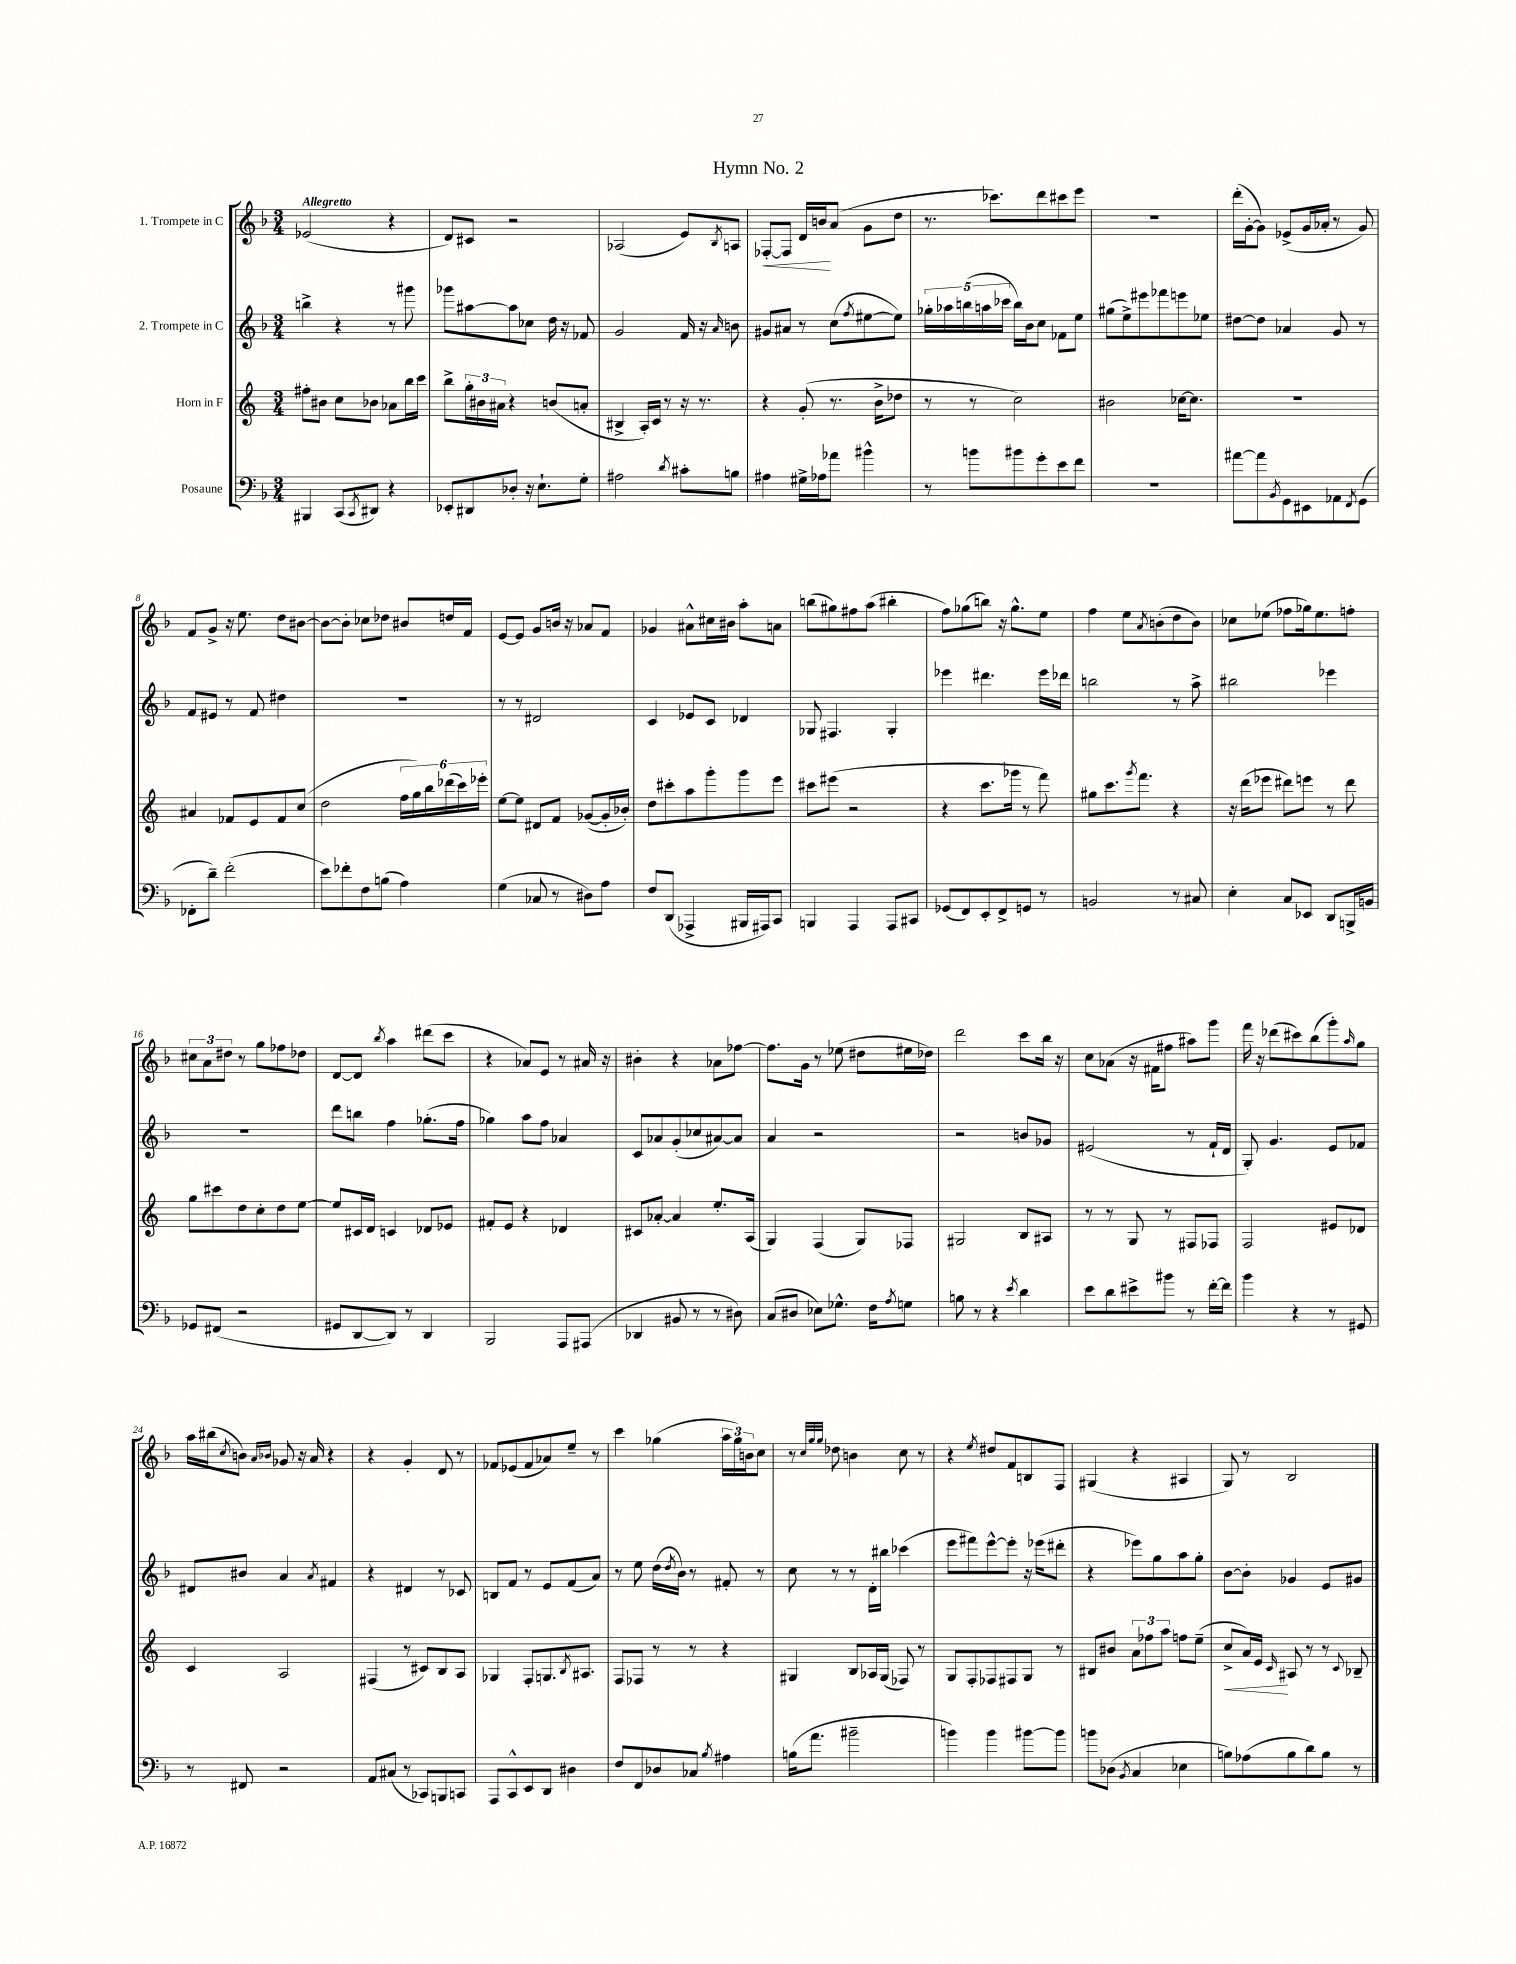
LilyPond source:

\header { title = "Hymn No. 2" }
<<
\new StaffGroup <<
\new Staff = "s0" \with { instrumentName = "1. Trompete in C" } {
    \clef treble \key f \major \numericTimeSignature \time 3/4 \tempo "Allegretto"
    ees'2( r4 |
    d'8) cis'8 r2 |
    aes2( e'8) \acciaccatura { bes8 } a8 |
    fes8~-.\< fes8 d'16 b'16\! a'8( g'8 d''8 |
    r8. ces'''8.) d'''8 cis'''8 e'''8 |
    R2. |
    d'''16-.( g'16~-. g'8) ees'8->( g'16 aes'16-. r8 g'8) |
    f'8 g'8-> r16 e''8. d''8 bis'8~ |
    bis'8~ bis'8-. ces''8 des''8 bis'8 d''16 f'16 |
    e'8~ e'8 g'8 b'16 r16 aes'8 f'8 |
    ges'4 ais'8-^ cis''16 bis'16 a''8-. a'8 |
    b''8( gis''8) fis''8 a''8( bis''4-. |
    f''8) ges''8( b''8) r16 ges''8.-^ e''8 |
    f''4 e''8 \acciaccatura { a'8 } b'8-.( d''8 b'8) |
    ces''8 ees''8( fes''8 ges''16) ees''8. f''8-. |
    \tuplet 3/2 { cis''8 a'8 dis''8 } r8 g''8 fes''8 des''8 |
    d'8~ d'8 \acciaccatura { bes''8 } a''4 dis'''8( c'''8 |
    r4 aes'8) e'8 r8 ais'16 r16 |
    bis'4-. r4 aes'8 fes''8~ |
    fes''8. g'16 r8 ees''8( dis''8 eis''16 des''16) |
    d'''2 c'''8 bes''16 r16 |
    c''8 aes'8( r16 fis'16 fis''8 ais''8) g'''8 |
    f'''16 r16 des'''8( cis'''8) bes''8( g'''8-.) \grace { a''16 } g''8 |
    a''16 bis''16( \acciaccatura { c''8 } b'8) \grace { a'16 bes'16 } ges'8 r16 a'16 r4 |
    r4 g'4-. d'8 r8 |
    fes'8 ees'8( fes'8 aes'8) e''8-- r8 |
    c'''4 ges''4( \tuplet 3/2 { a''16 ges''16) b'16 } c''8 |
    r8 \grace { c''32 g''32 g''32 } des''8 b'4 c''8 r8 |
    r4 \acciaccatura { e''8 } dis''8 f'8 b8 f8 |
    gis4( r4 ais4 |
    g8) r8 bes2 \bar "|." |
}
\new Staff = "s1" \with { instrumentName = "2. Trompete in C" } {
    \clef treble \key f \major \numericTimeSignature \time 3/4
    b''4-> r4 r8 gis'''8 |
    ges'''8 ais''8~ ais''8 ces''8 d''16 r16 fes'8 |
    g'2 f'16 r16 \grace { a'16 } b'8 |
    gis'8 ais'8 r8 c''8( \acciaccatura { f''8 } eis''8~ eis''8) |
    \tuplet 5/4 { ges''16-. aes''16 b''16( a''16 ces'''16 } b''16) bes'16 c''8 fes'8 e''8 |
    gis''8( e''8->) eis'''8 fes'''8 e'''8 ees''8 |
    dis''8~ dis''8 aes'4 g'8 r8 |
    f'8 eis'8 r8 f'8 dis''4 |
    R2. |
    r8 r8 dis'2 |
    c'4 ees'8 c'8 des'4 |
    ges8 fis4. ges4-. |
    ees'''4 dis'''4. ees'''16 des'''16 |
    b''2 r8 a''8-> |
    bis''2 ees'''4 |
    R2. |
    d'''8 b''8 f''4 ges''8.-.( f''16 |
    ges''4) a''8 f''8 aes'4 |
    c'8 aes'8 g'8-.( ces''8 ais'8~) ais'8 |
    a'4 r2 |
    r2 b'8 ges'8 |
    eis'2( r8 f'16-! d'16 |
    g8-.) g'4. e'8 fes'8 |
    dis'8 bis'8 a'4 \acciaccatura { a'8 } fis'4 |
    r4 dis'4 r8 ces'8 |
    b8 f'8 r8 e'8 f'8( a'8) |
    r8 e''8 d''16( \acciaccatura { d''8 } bes'16) r8 fis'8-. r8 |
    c''8 r8 r8 d'16-. bis''16 ces'''4( |
    e'''8 fis'''8) e'''8~-^ e'''8-. r16 ees'''16( dis'''8-. |
    r4 ees'''8) g''8 a''8 g''8-. |
    bes'8~ bes'8-. ges'4 e'8 gis'8 \bar "|." |
}
\new Staff = "s2" \with { instrumentName = "Horn in F" } {
    \clef treble \key c \major \numericTimeSignature \time 3/4
    fis''8-. bis'8 c''8 bes'8 aes'8 b''16 c'''16 |
    b''8-> \tuplet 3/2 { g''16-. bis'16 ais'16 } r4 b'8( a'8-. |
    bis4-> a16-.) c'16 r8 r16 r8. |
    r4 g'8-.( r8. b'16-> des''8 |
    r8 r8 c''2) |
    bis'2 ces''16~ ces''8. |
    R2. |
    ais'4 fes'8 e'8 fes'8 c''8( |
    d''2 \tuplet 6/4 { f''16 g''16) b''16 des'''16( c'''16) ees'''16-. } |
    e''8~ e''8 dis'8 f'8 ges'8~( ges'16-. bes'16-.) |
    d''8 cis'''8-. a''8 g'''8-. g'''8 e'''8 |
    cis'''8 eis'''8( r2 |
    r4 c'''8. ges'''16 r8 f'''8) |
    gis''8 c'''8. \acciaccatura { g'''8 } f'''8. r4 |
    r16 d'''16( ees'''8 dis'''8) e'''8 r8 dis'''8 |
    g''8 cis'''8 d''8 c''8-. d''8 e''8~ |
    e''8 cis'16 d'16 c'4 des'8 ees'8 |
    fis'8-. e'8 r4 des'4 |
    cis'8 aes'8~-. aes'4 e''8.-. a16( |
    g4) f4( g8) fes8 |
    gis2 b8 ais8 |
    r8 r8 g8 r8 fis8 fes8 |
    f2 eis'8 des'8 |
    c'4 a2 |
    fis4( r8 cis'8) b8 a8 |
    ges4 f8-. g8. \acciaccatura { b8 } ais8. |
    f8 fes8 r8 r8 r4 |
    gis4 b8 aes16 gis16( fes8) r8 |
    g8 f8-. fes8 fis8 g8 r8 |
    bis8 bis'8 \tuplet 3/2 { a'8 fes''8 a''8 } f''8 e''8--( |
    c''8->\< a'16) e'16\! \grace { c'16 } ais8 r8 r8 \appoggiatura { c'8 } bes8-- \bar "|." |
}
\new Staff = "s3" \with { instrumentName = "Posaune" } {
    \clef bass \key f \major \numericTimeSignature \time 3/4
    bis,,4 c,8( \acciaccatura { c,8 } dis,8) r4 |
    ees,8-. dis,8 des8-. r16 e8.-! g8-. |
    ais2 \acciaccatura { d'8 } cis'8-. b8 |
    ais4 gis16-> aes16 aes'8 bis'4-^ |
    r8 b'8 bis'8 g'8-. e'8 f'8 |
    R2. |
    ais'8~ ais'8 \acciaccatura { bes,8 } g,8 eis,8 aes,8 \acciaccatura { f,8 } g,8( |
    fes,8-. d'8--) f'2-.( |
    e'8) fes'8-. f8 b8( a4) |
    g4( ces8 r8 dis8) a8 |
    f8 d,8( aes,,4-> bis,,16 ais,,16) c,8 |
    b,,4 a,,4 a,,8 cis,8 |
    ges,8( f,8) e,8-. f,8-> g,8 r8 |
    b,2 r8 cis8 |
    e4-. c8 ees,8 d,8 b,,16-> b,16 |
    ges,8 fis,8( r2 |
    gis,8 d,8~ d,8) r8 d,4 |
    bes,,2 a,,8 ais,,8( |
    des,4 bis,8 r8 r8 dis8) |
    c8( dis8 ees8) ges8.-^ f16 \acciaccatura { a8 } g8 |
    b8 r8 r4 \acciaccatura { e'8 } d'4 |
    e'8 d'8 eis'8-> bis'8 r8 f'16~-. f'16 |
    bes'4 r4 r8 gis,8 |
    r8 fis,8 r2 |
    a,8 cis8( r8 ces,8) b,,8 c,8 |
    a,,8 c,8-^ e,8 d,8 dis4 |
    f8 f,8 des8 ces8 \acciaccatura { bes8 } ais4 |
    b16( a'8. bis'2-- |
    b'4) b'4 bis'8~ bis'8 |
    b'8 des8( \acciaccatura { bes,8 } c4 ees4 |
    b8) aes8( b8 d'8) b8 r8 \bar "|." |
}
>>
>>
